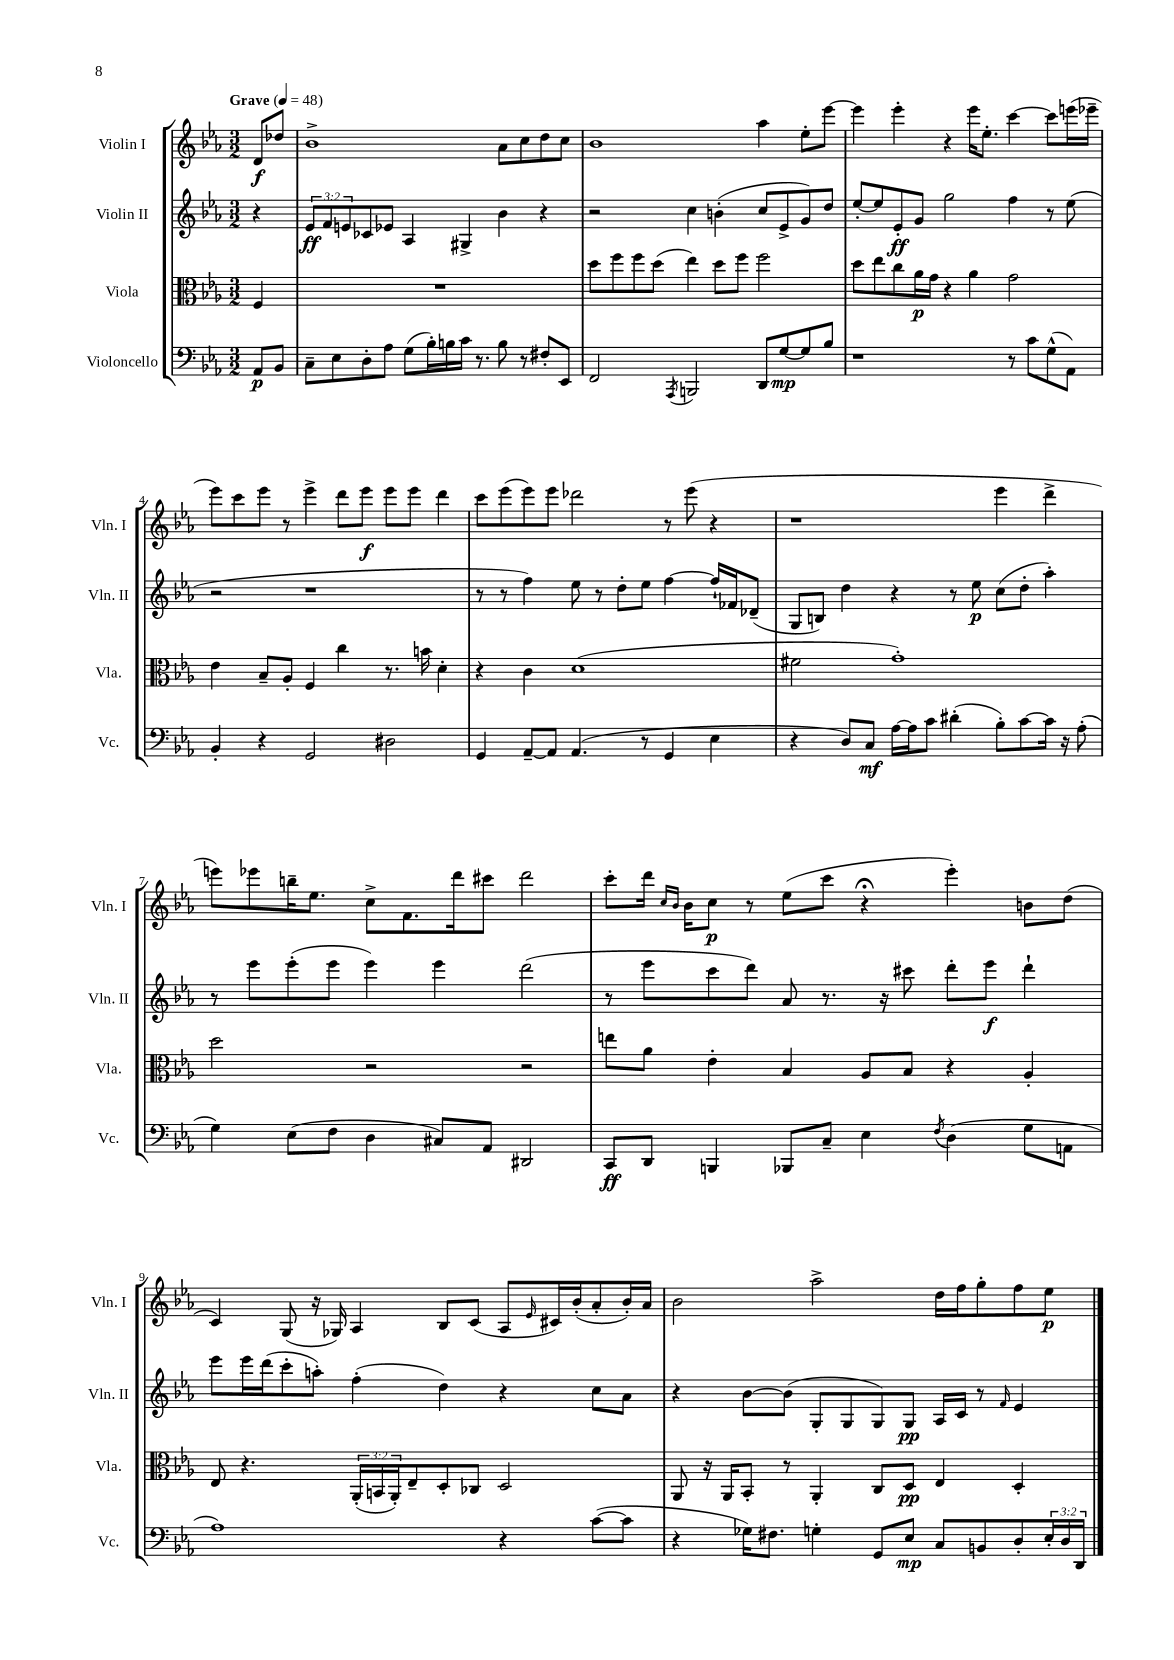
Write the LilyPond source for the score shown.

<<
\new StaffGroup <<
\new Staff = "s0" \with { instrumentName = "Violin I" shortInstrumentName = "Vln. I" } {
    \clef treble \key ees \major \numericTimeSignature \time 3/2 \partial 4 \tempo "Grave" 4 = 48
    d'8\f des''8 |
    bes'1-> aes'8 c''8 d''8 c''8 |
    bes'1 aes''4 ees''8-. ees'''8~ |
    ees'''4 ees'''4-. r4 ees'''16 ees''8.-. c'''4~ c'''8 e'''16( ees'''16-- |
    ees'''8) c'''8 ees'''8 r8 ees'''4-> d'''8 ees'''8\f ees'''8 ees'''8 d'''4 |
    c'''8 ees'''8( ees'''8) ees'''8 des'''2 r8 ees'''8( r4 |
    r1 ees'''4 d'''4-> |
    e'''8) ees'''8 b''16-- ees''8. c''8-> f'8. d'''16 cis'''8 d'''2 |
    c'''8-. d'''16 \grace { c''16 bes'16 } bes'16 c''8\p r8 ees''8( c'''8 r4\fermata ees'''4-.) b'8 d''8( |
    c'4) g8( r16 ges16) aes4 bes8 c'8( aes8 \grace { ees'16 } cis'16) bes'16-.( aes'8-. bes'16-.) aes'16 |
    bes'2 aes''2-> d''16 f''16 g''8-. f''8 ees''8\p \bar "|." |
}
\new Staff = "s1" \with { instrumentName = "Violin II" shortInstrumentName = "Vln. II" } {
    \clef treble \key ees \major \numericTimeSignature \time 3/2 \override Staff.TupletNumber.text = #tuplet-number::calc-fraction-text \partial 4
    r4 |
    \tuplet 3/2 { ees'8\ff f'8 e'8 } ces'8 ees'8 aes4 gis4-> bes'4 r4 |
    r2 c''4 b'4-.( c''8 ees'8-> g'8) d''8 |
    ees''8~-. ees''8 ees'8-.\ff g'8 g''2 f''4 r8 ees''8( |
    r2 r1 |
    r8 r8 f''4) ees''8 r8 d''8-. ees''8 f''4~ f''16-! fes'16 des'8--( |
    g8 b8) d''4 r4 r8 ees''8\p c''8( d''8-. aes''4-.) |
    r8 ees'''8 ees'''8-.( ees'''8 ees'''4) ees'''4 d'''2( |
    r8 ees'''8 c'''8 d'''8) aes'8 r8. r16 cis'''8 d'''8-. ees'''8\f d'''4-! |
    ees'''8 ees'''16 d'''16( c'''8-. a''8-.) f''4-.( d''4) r4 c''8 aes'8 |
    r4 bes'8~ bes'8( g8-. g8 g8) g8\pp aes16 c'16 r8 \grace { f'16 } ees'4 \bar "|." |
}
\new Staff = "s2" \with { instrumentName = "Viola" shortInstrumentName = "Vla." } {
    \clef alto \key ees \major \numericTimeSignature \time 3/2 \override Staff.TupletNumber.text = #tuplet-number::calc-fraction-text \partial 4
    f4 |
    R1. |
    d''8 f''8 f''8 d''8( ees''4) d''8 f''8 f''2 |
    d''8 ees''8 c''8 aes'16\p g'16 r4 aes'4 g'2 |
    ees'4 bes8-- aes8-. f4 c''4 r8. b'16 d'4-. |
    r4 c'4 d'1( |
    fis'2 g'1-.) |
    d''2 r2 r2 |
    e''8 aes'8 ees'4-. bes4 aes8 bes8 r4 aes4-. |
    ees8 r4. \tuplet 3/2 { aes,16-.( b,16 aes,16-.) } ees8-- d8-. ces8 d2 |
    aes,8 r16 aes,16 bes,8-. r8 aes,4-. c8 d8\pp ees4 d4-. \bar "|." |
}
\new Staff = "s3" \with { instrumentName = "Violoncello" shortInstrumentName = "Vc." } {
    \clef bass \key ees \major \numericTimeSignature \time 3/2 \override Staff.TupletNumber.text = #tuplet-number::calc-fraction-text \partial 4
    aes,8\p bes,8 |
    c8-- ees8 d8-. aes8 g8( bes16-.) b16 c'16 r8. b8 r8 fis8-. ees,8 |
    f,2 \acciaccatura { aes,,8 } b,,2 d,8 g8~\mp g8 bes8 |
    r1 r8 c'8 g8-^( aes,8) |
    bes,4-. r4 g,2 dis2 |
    g,4 aes,8~-- aes,8 aes,4.( r8 g,4 ees4 |
    r4 d8) c8\mf aes16~ aes16 c'8 dis'4-.( bes8-.) c'8~ c'16 r16 aes8-.( |
    g4) ees8( f8 d4 cis8) aes,8 dis,2 |
    c,8\ff d,8 b,,4 bes,,8 c8-- ees4 \acciaccatura { f8 } d4( g8 a,8 |
    aes1) r4 c'8~( c'8 |
    r4 ges16) fis8. g4-. g,8 ees8\mp c8 b,8 d8-. \tuplet 3/2 { ees16-. d16 d,16 } \bar "|." |
}
>>
>>
